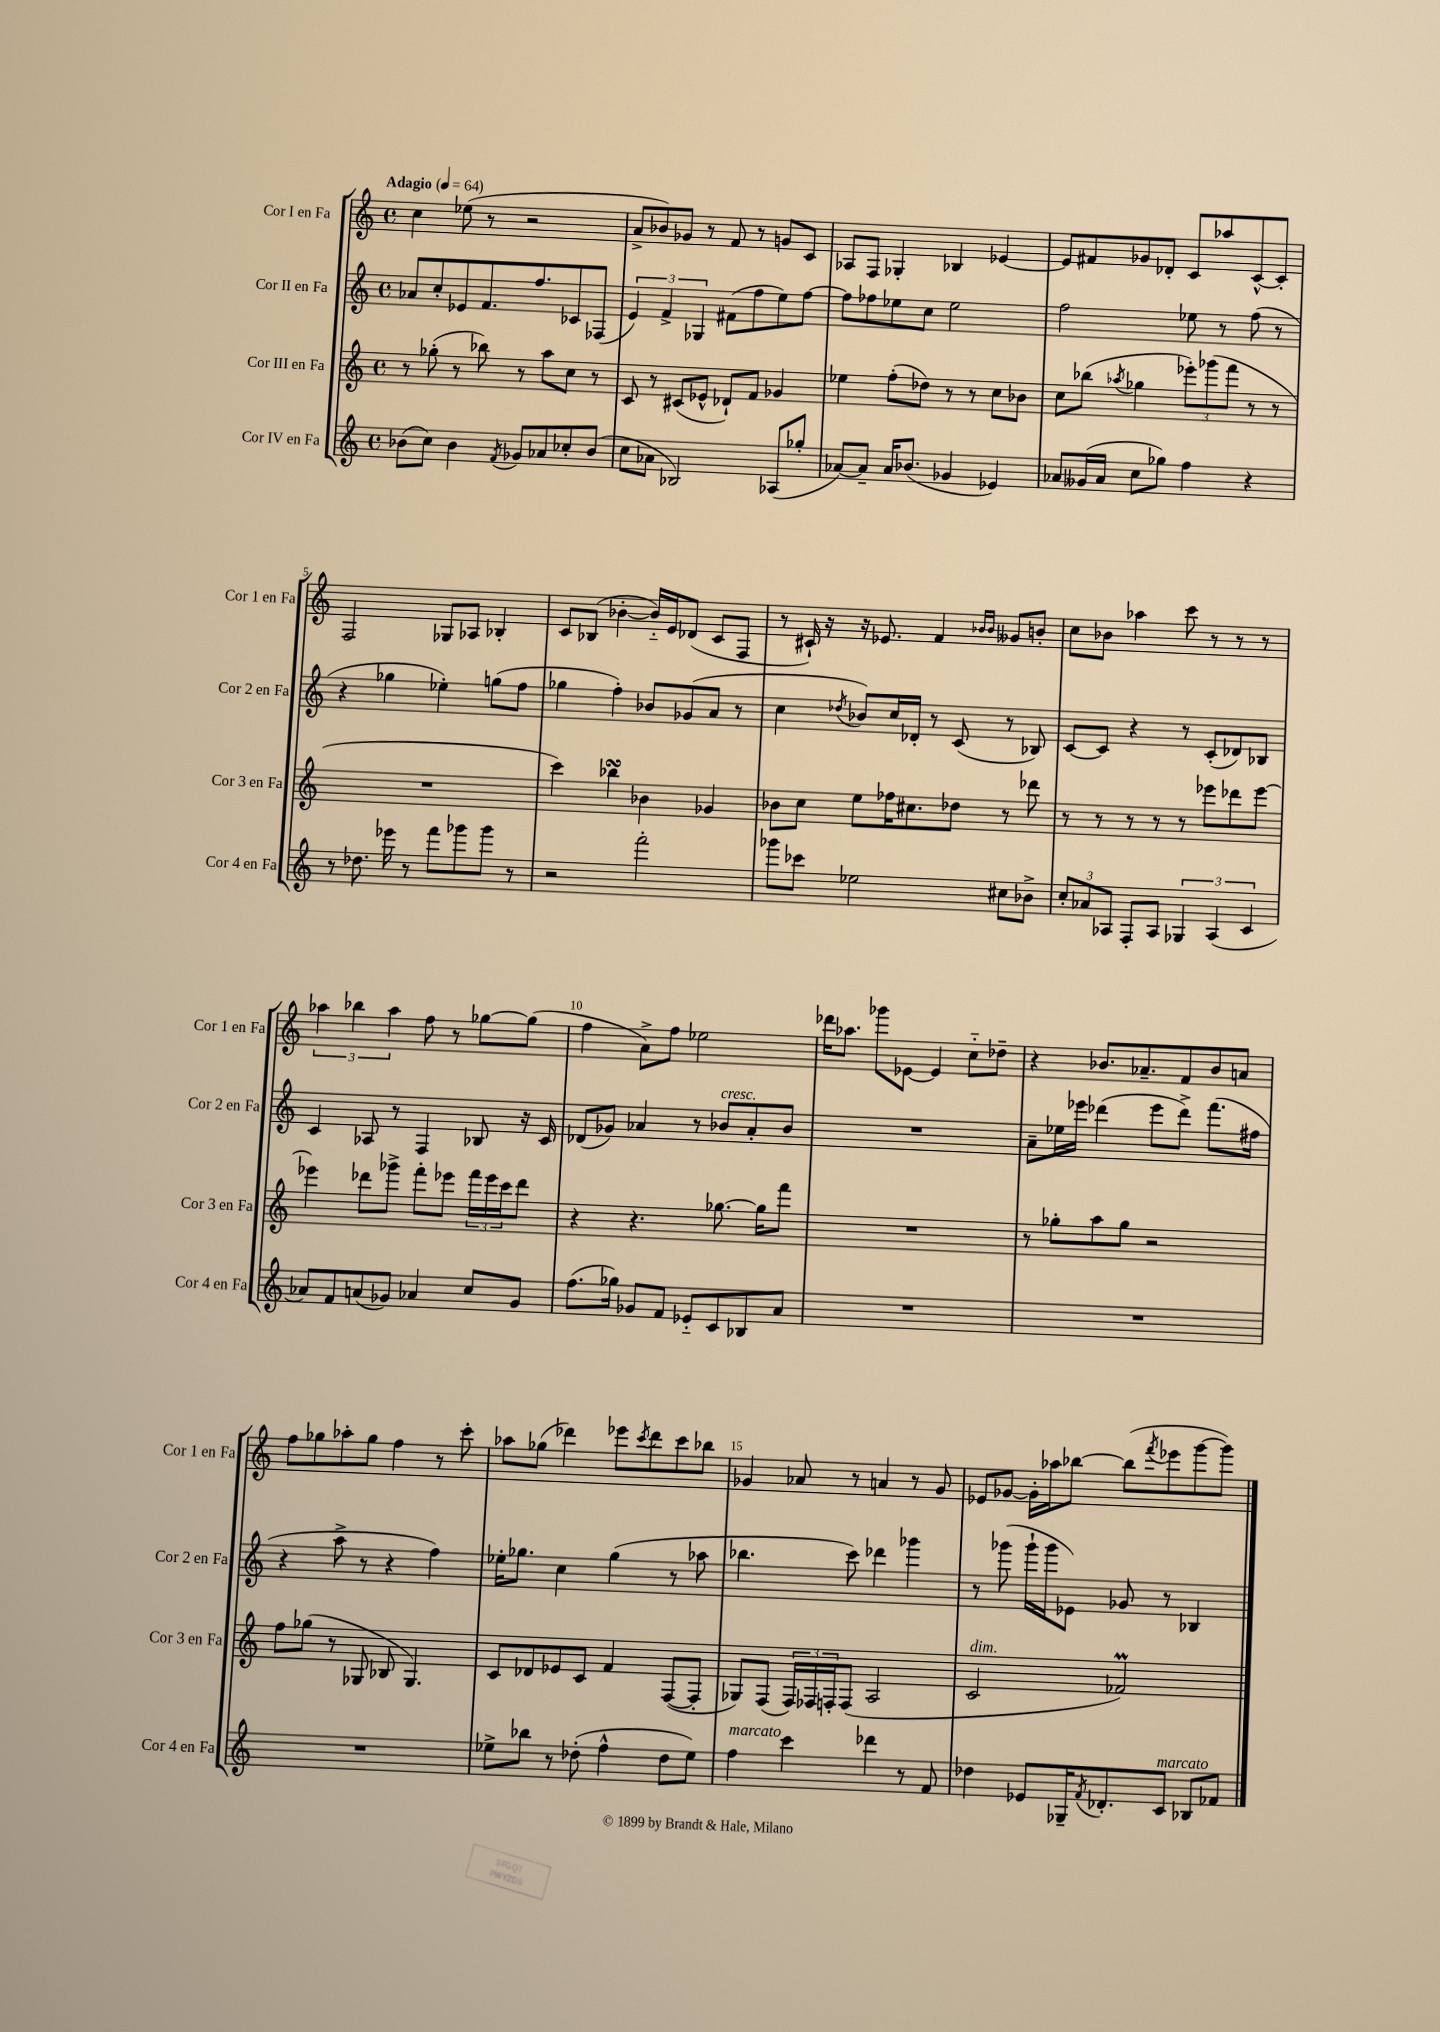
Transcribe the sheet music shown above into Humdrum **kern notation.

**kern	**kern	**kern	**kern
*part4	*part3	*part2	*part1
*staff4	*staff3	*staff2	*staff1
*I"Cor IV en Fa	*I"Cor III en Fa	*I"Cor II en Fa	*I"Cor I en Fa
*I'Cor 4 en Fa	*I'Cor 3 en Fa	*I'Cor 2 en Fa	*I'Cor 1 en Fa
*clefG2	*clefG2	*clefG2	*clefG2
*k[]	*k[]	*k[]	*k[]
*M4/4	*M4/4	*M4/4	*M4/4
*met(c)	*met(c)	*met(c)	*met(c)
*MM64	*MM64	*MM64	*MM64
=1	=1	=1	=1
!	!	!	!LO:TX:a:B:t=Adagio
(8b-X\L	8r	8a-X/L	4cc\
8cc\J)	(8gg-X'\	8cc'/	.
4b-\	8r	8e-X/	(8ee-X\
.	8bb-X\)	8.f/	8r
8qf/	.	.	.
8g-X/L	8r	.	2r
.	.	8.ff/	.
8a-X/	8aa\L	.	.
8cc-X'/	8cc\J	8c-X/	.
(8b-/J	8r	(8F-X/J	.
=2	=2	=2	=2
8cc\L	8c/	6e/)	8a^/L
8a-X\J	8r	.	8b-X/)
.	.	6f^/	.
2B-X/)	(8c#X/L	.	8g-X/J
.	.	6G-X/	.
.	8e-X^^/J	.	8r
.	8d-X`/L)	(8f#X\L	8f/
.	8f/J	8ff\	8r
(8A-X/L	4g-X/	8ee\)	8gn/L
8gg-X'/J	.	[8ff\J	8c/J
=3	=3	=3	=3
[8a-X/L)	4ee-X\	8ff\L]	8A-X/L
8a-~/J]	.	8ff-X\	8F/J
16a-/KL	(8ff'\L	8ee-X\	4G-X'/
(8.b-X/J	.	.	.
.	8dd-X\J)	8cc\J	.
4g-X/	8r	2ee-\	4B-X/
.	8r	.	.
4e-X/)	8cc\L	.	[4e-X/
.	8b-X\J	.	.
=4	=4	=4	=4
8a-X/L	8cc\L	2ff\	8e-/L]
(16g--X/L	(8bb-X\J	.	8f#X/
16a-/JJ	.	.	.
.	8qaa-X/	.	.
8cc\L	4gg-X\	.	8g-X/
8gg-X\J)	.	.	8d-X'/J
4ff\	12eee-X'\L)	8ee-X\	8c/L
.	(12ggg-X\	.	.
.	.	8r	8aa-X/
.	12fff\J	.	.
4r	8r	(8ff\	[8c^^/
.	8r	8r	8c'/J]
!!LO:LB:g=z
=5	=5	=5	=5
8r	1r	4r	2F/
8.dd-X\	.	.	.
.	.	4gg-X\	.
16eee-X\	.	.	.
8r	.	.	.
8fff\L	.	4ee-X'\)	8G-X/L
8ggg-X\	.	.	8A-X/J
8ggg-\J	.	(8ggn\L	4B-X'/
8r	.	8ff\J	.
=6	=6	=6	=6
2r	4ccc\)	4gg-X\	8c/L
.	.	.	(8B-X/J
.	4bb-XsSSs\	4ff'\)	[4b-X'\
2fff'\	4b-X\	8b-X/L	16b-/LL])
.	.	.	16e/J
.	.	(8g-X/	(8d-X/J
.	4g-X/	8a/J	8c/L
.	.	8r	8F/J
=7	=7	=7	=7
8ggg-X\L	8b-X\L	4cc\	8r
8ccc-X\J	8cc\J	.	16c#X`/)
.	.	.	16r
.	.	8qdd-X/	.
2ee-X\	8ee\L	8b-X/L)	16r
.	.	.	8.e-X/
.	16ff-X\K	16cc/L	.
.	8.cc#X\	16d-X'/JJ	.
.	.	8r	4f/
.	8dd-X\J	(8c/	.
.	.	.	16qqb-X/LL
.	.	.	16qqb-/JJ
8cc#X\L	8r	8r	8g--X/L
8b-X^\J	8ddd-X\	8B-X/)	8bn'/J
=8	=8	=8	=8
12cc'/L	8r	[8c/L	8cc\L
12a-X/	.	.	.
.	8r	8c/J]	8b-X\J
12A-X/J	.	.	.
8F'/L	8r	4r	4aa-X\
8A-/J	8r	.	.
6G-X/	8r	8r	8ccc\
.	8eee-X\L	(8c'/L	8r
(6A-/	.	.	.
.	8ddd-X\	8d-X/)	8r
6c/	.	.	.
.	[8eee-\J	8B-X/J	8r
!!LO:LB:g=z
=9	=9	=9	=9
8a-X/L)	4eee-X\]	4c/	6aa-X\
8f/	.	.	.
.	.	.	6bb-X\
(8an/	8ddd-X\L	8A-X/	.
.	.	.	6aa-\
8g-X/J)	8ggg-X^\J	8r	.
4a-X/	8fff'\L	4F/	8ff\
.	8eee-X\J	.	8r
8cc/L	24fff\LL	8B-X/	[8gg-X\L
.	24eee-\	.	.
.	24ccc\J	.	.
8g-/J	8ddd-\J	16r	(8gg-\J]
.	.	16c/	.
=10	=10	=10	=10
(8.ff\L	4r	(8d-X/L	4ff\
.	.	8g-X/J)	.
16gg-X\Jk)	.	.	.
8g-X/L	4.r	4a-X/	8a^\L)
8f/J	.	.	8ff\J
8e-X/L	.	8r	2ee-X\
!	!	!LO:TX:a:i:t=cresc.	!
8c/	[8.gg-X\	8b-X/L	.
8B-X/	.	8a-'/	.
.	16gg-\KL]	.	.
8a/J	8fff\J	8b-/J	.
=11	=11	=11	=11
1r	1r	1r	16ddd-X\KL
.	.	.	8.aa-X\J
.	.	.	8ggg-X\L
.	.	.	[8e-X\J
.	.	.	4e-/]
.	.	.	8cc\L
.	.	.	8dd-X~\J
=12	=12	=12	=12
1r	8r	8a~\L	4r
.	8gg-X'\L	16ee-X\L	.
.	.	16eee-X\JJ	.
.	8aa\	(4ddd-X\	8.b-X/L
.	8gg-\J	.	.
.	.	.	8.a-X~/
.	2r	8eee-\L	.
.	.	8ddd-^\J)	8f/
.	.	(8.fff\L	8b-/
.	.	.	8an/J
.	.	16ff#X\Jk	.
!!LO:LB:g=z
=13	=13	=13	=13
1r	8ff\L	4r	8ff\L
.	(8gg-X\J	.	8gg-X\
.	8r	8aa^\	8aa-X'\
.	8G-X/	8r	8gg-\J
.	8B-X/	4r	4ff\
.	4.G-/)	.	.
.	.	4ff\)	8r
.	.	.	8ccc'\
=14	=14	=14	=14
8ee-X^\L	8c/L	16ee-X'\KL	8aa-X\L
.	.	8.gg-X\J	.
8bb-X\J	8d-X/	.	(8gg-X\J
8r	8e-X/	4cc\	4ddd-X\)
(8dd-X'\	8c/J	.	.
4ff^^\	4f/	(4gg-\	8eee-X\L
.	.	.	8qccc/
.	.	.	8ddd-\
8dd-\L	([8F/L	8r	8ccc\
8ee-\J)	8F'/J]	8aa-X\	8bb-X\J
=15	=15	=15	=15
!LO:TX:a:i:t=marcato	!	!	!
4ff\	8G-X/L)	4.bb-X\	4g-X/
.	(8F/J	.	.
4ccc\	24F/LL)	.	8a-X/
.	24F-X/	.	.
.	24Fn'/J	.	.
.	(8F/J	8ccc\)	8r
4ddd-X\	2A/	4ddd-X\	4an/
8r	.	4ggg-X\	8r
8f/	.	.	8g-/
=16	=16	=16	=16
!	!LO:TX:a:i:t=dim.	!	!
4dd-X\	2c/	8r	8e-X/L
.	.	(8ggg-X\	[8g-X/J
8e-X/L	.	16ggg-`\LL	16g-'\LL]
.	.	16ggg-\J	16aa-X\J
16G-X~/K	.	8e-X\J)	[8bb-X\J
8qf/	.	.	.
8.d-X'/	.	.	.
.	2f-XM/)	8g-X/	(8bb-\L]
.	.	.	8qfff/
!LO:TX:a:i:t=marcato	!	!	!
8c/J	.	8r	8eee-X\
8B-X/L	.	4B-X/	[8ggg\
8f-X/J	.	.	8ggg\J])
==	==	==	==
*-	*-	*-	*-
